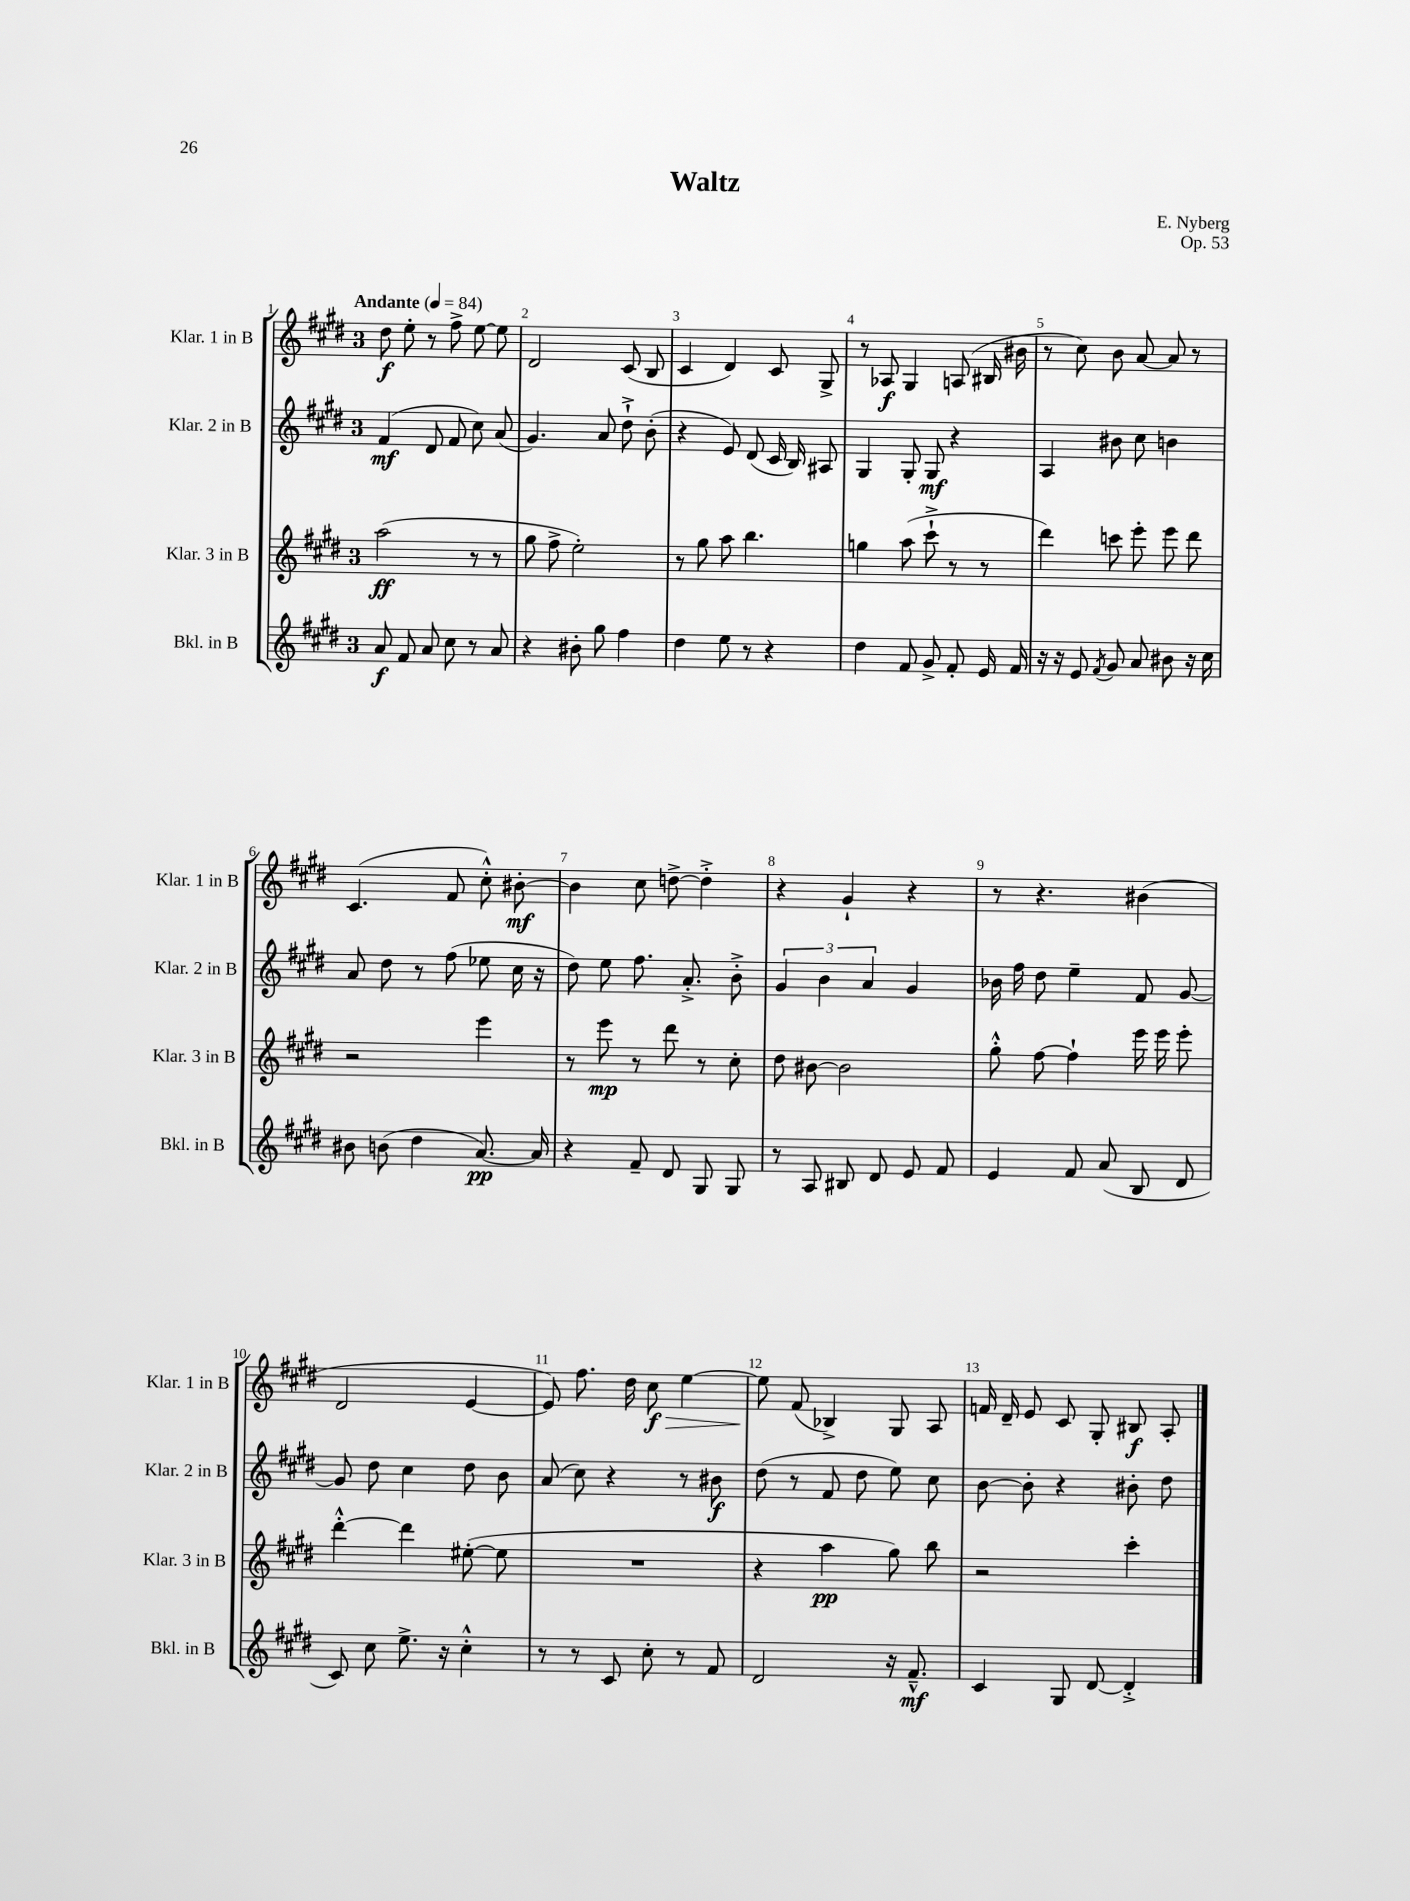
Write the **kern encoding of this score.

**kern	**dynam	**kern	**dynam	**kern	**dynam	**kern	**dynam
*part4	*part4	*part3	*part3	*part2	*part2	*part1	*part1
*staff4	*staff4	*staff3	*staff3	*staff2	*staff2	*staff1	*staff1
*I"Bkl. in B	*	*I"Klar. 3 in B	*	*I"Klar. 2 in B	*	*I"Klar. 1 in B	*
*I'Bkl. in B	*	*I'Klar. 3 in B	*	*I'Klar. 2 in B	*	*I'Klar. 1 in B	*
*clefG2	*	*clefG2	*	*clefG2	*	*clefG2	*
*k[f#c#g#d#]	*	*k[f#c#g#d#]	*	*k[f#c#g#d#]	*	*k[f#c#g#d#]	*
*M3/4	*	*M3/4	*	*M3/4	*	*M3/4	*
*MM84	*	*MM84	*	*MM84	*	*MM84	*
=1	=1	=1	=1	=1	=1	=1	=1
!	!	!	!	!	!	!LO:TX:a:B:t=Andante	!
8a/	f	(2aa\	ff	(4f#/	mf	8dd#\	f
8f#/	.	.	.	.	.	8ee'\	.
8a/	.	.	.	8d#/	.	8r	.
8cc#\	.	.	.	8f#/	.	8ff#^\	.
8r	.	8r	.	8cc#\)	.	[8ee\	.
8a/	.	8r	.	(8a/	.	8ee\]	.
=2	=2	=2	=2	=2	=2	=2	=2
4r	.	8gg#\	.	4.g#/)	.	2d#/	.
.	.	8ff#^\	.	.	.	.	.
8b#X'\	.	2ee'\)	.	.	.	.	.
8gg#\	.	.	.	8a/	.	.	.
4ff#\	.	.	.	8dd#`^\	.	(8c#/	.
.	.	.	.	(8b'\	.	8B/	.
=3	=3	=3	=3	=3	=3	=3	=3
4dd#\	.	8r	.	4r	.	4c#/	.
.	.	8gg#\	.	.	.	.	.
8ee\	.	8aa\	.	8e/)	.	4d#/)	.
8r	.	4.bb\	.	(8d#/	.	.	.
4r	.	.	.	16c#/	.	8c#/	.
.	.	.	.	16B/)	.	.	.
.	.	.	.	8A#X/	.	8G#^/	.
=4	=4	=4	=4	=4	=4	=4	=4
4dd#\	.	4ggn\	.	4G#/	.	8r	.
.	.	.	.	.	.	8A-X/	f
8f#/	.	(8aa\	.	8G#'/	.	4G#/	.
8g#^/	.	8ccc#`^\	.	8G#/	mf	.	.
8f#'/	.	8r	.	4r	.	(8An/	.
16e/	.	8r	.	.	.	16B#X/	.
16f#/	.	.	.	.	.	16b#X\	.
=5	=5	=5	=5	=5	=5	=5	=5
16r	.	4ddd#\)	.	4A/	.	8r	.
16r	.	.	.	.	.	.	.
8e/	.	.	.	.	.	8cc#\)	.
8qf#/	.	.	.	.	.	.	.
8g#/	.	8cccn\	.	8b#X\	.	8b\	.
8a/	.	8eee'\	.	8cc#\	.	[8a/	.
8b#X\	.	8eee\	.	4bn\	.	8a/]	.
16r	.	8ddd#\	.	.	.	8r	.
16cc#\	.	.	.	.	.	.	.
!!LO:LB:g=z
=6	=6	=6	=6	=6	=6	=6	=6
8b#X\	.	2r	.	8a/	.	(4.c#/	.
(8bn\	.	.	.	8dd#\	.	.	.
4dd#\	.	.	.	8r	.	.	.
.	.	.	.	(8ff#\	.	8f#/	.
[8.a/)	pp	4eee\	.	8ee-X\	.	8cc#'^^\)	.
.	.	.	.	16cc#\	.	[8b#X'\	mf
16a/]	.	.	.	16r	.	.	.
=7	=7	=7	=7	=7	=7	=7	=7
4r	.	8r	.	8dd#\)	.	4b#\]	.
.	.	8eee\	mp	8ee\	.	.	.
8f#~/	.	8r	.	8.ff#\	.	8cc#\	.
8d#/	.	8ddd#\	.	.	.	[8ddn^\	.
.	.	.	.	8.a'^/	.	.	.
8G#/	.	8r	.	.	.	4dd'^\]	.
8G#/	.	8cc#'\	.	8b'^\	.	.	.
=8	=8	=8	=8	=8	=8	=8	=8
8r	.	8dd#\	.	6g#/	.	4r	.
8A/	.	[8b#X\	.	.	.	.	.
.	.	.	.	6b\	.	.	.
8B#X/	.	2b#\]	.	.	.	4g#`/	.
.	.	.	.	6a/	.	.	.
8d#/	.	.	.	.	.	.	.
8e/	.	.	.	4g#/	.	4r	.
8f#/	.	.	.	.	.	.	.
=9	=9	=9	=9	=9	=9	=9	=9
4e/	.	8gg#'^^\	.	16b-X\	.	8r	.
.	.	.	.	16ff#\	.	.	.
.	.	[8ff#\	.	8dd#\	.	4.r	.
8f#/	.	4ff#`\]	.	4ee~\	.	.	.
(8a/	.	.	.	.	.	.	.
8B/	.	16eee\	.	8f#/	.	(4b#X\	.
.	.	16eee\	.	.	.	.	.
8d#/	.	8eee'\	.	[8g#/	.	.	.
!!LO:LB:g=z
=10	=10	=10	=10	=10	=10	=10	=10
8c#/)	.	[4ddd#'^^\	.	8g#/]	.	2d#/	.
8cc#\	.	.	.	8dd#\	.	.	.
8.ee^\	.	4ddd#\]	.	4cc#\	.	.	.
16r	.	.	.	.	.	.	.
4cc#'^^\	.	([8ee#X'\	.	8dd#\	.	[4e/	.
.	.	8ee#\]	.	8b\	.	.	.
=11	=11	=11	=11	=11	=11	=11	=11
8r	.	2.r	.	(8a/	.	8e/])	.
8r	.	.	.	8cc#\)	.	8.ff#\	.
8c#/	.	.	.	4r	.	.	.
.	.	.	.	.	.	16dd#\	.
!	!	!	!	!	!	!	!LO:HP:b
8cc#'\	.	.	.	.	.	8cc#\	> f
8r	.	.	.	8r	.	[4ee\	.
8f#/	.	.	.	8b#X\	f	.	.
=12	=12	=12	=12	=12	=12	=12	=12
2d#/	.	4r	.	(8dd#\	.	8ee\]	.
.	.	.	.	8r	.	(8f#/	]
.	.	4aa\	pp	8f#/	.	4B-X^/)	.
.	.	.	.	8dd#\	.	.	.
16r	.	8gg#\)	.	8ee\)	.	8G#/	.
8.f#~^^/	mf	.	.	.	.	.	.
.	.	8bb\	.	8cc#\	.	8A/	.
=13	=13	=13	=13	=13	=13	=13	=13
4c#/	.	2r	.	[8b\	.	16fn/	.
.	.	.	.	.	.	16d#~/	.
.	.	.	.	8b'\]	.	8e/	.
8G#/	.	.	.	4r	.	8c#/	.
[8d#/	.	.	.	.	.	8G#'/	.
4d#'^/]	.	4ccc#'\	.	8b#X'\	.	8B#X/	f
.	.	.	.	8dd#\	.	8A'/	.
==	==	==	==	==	==	==	==
*-	*-	*-	*-	*-	*-	*-	*-
